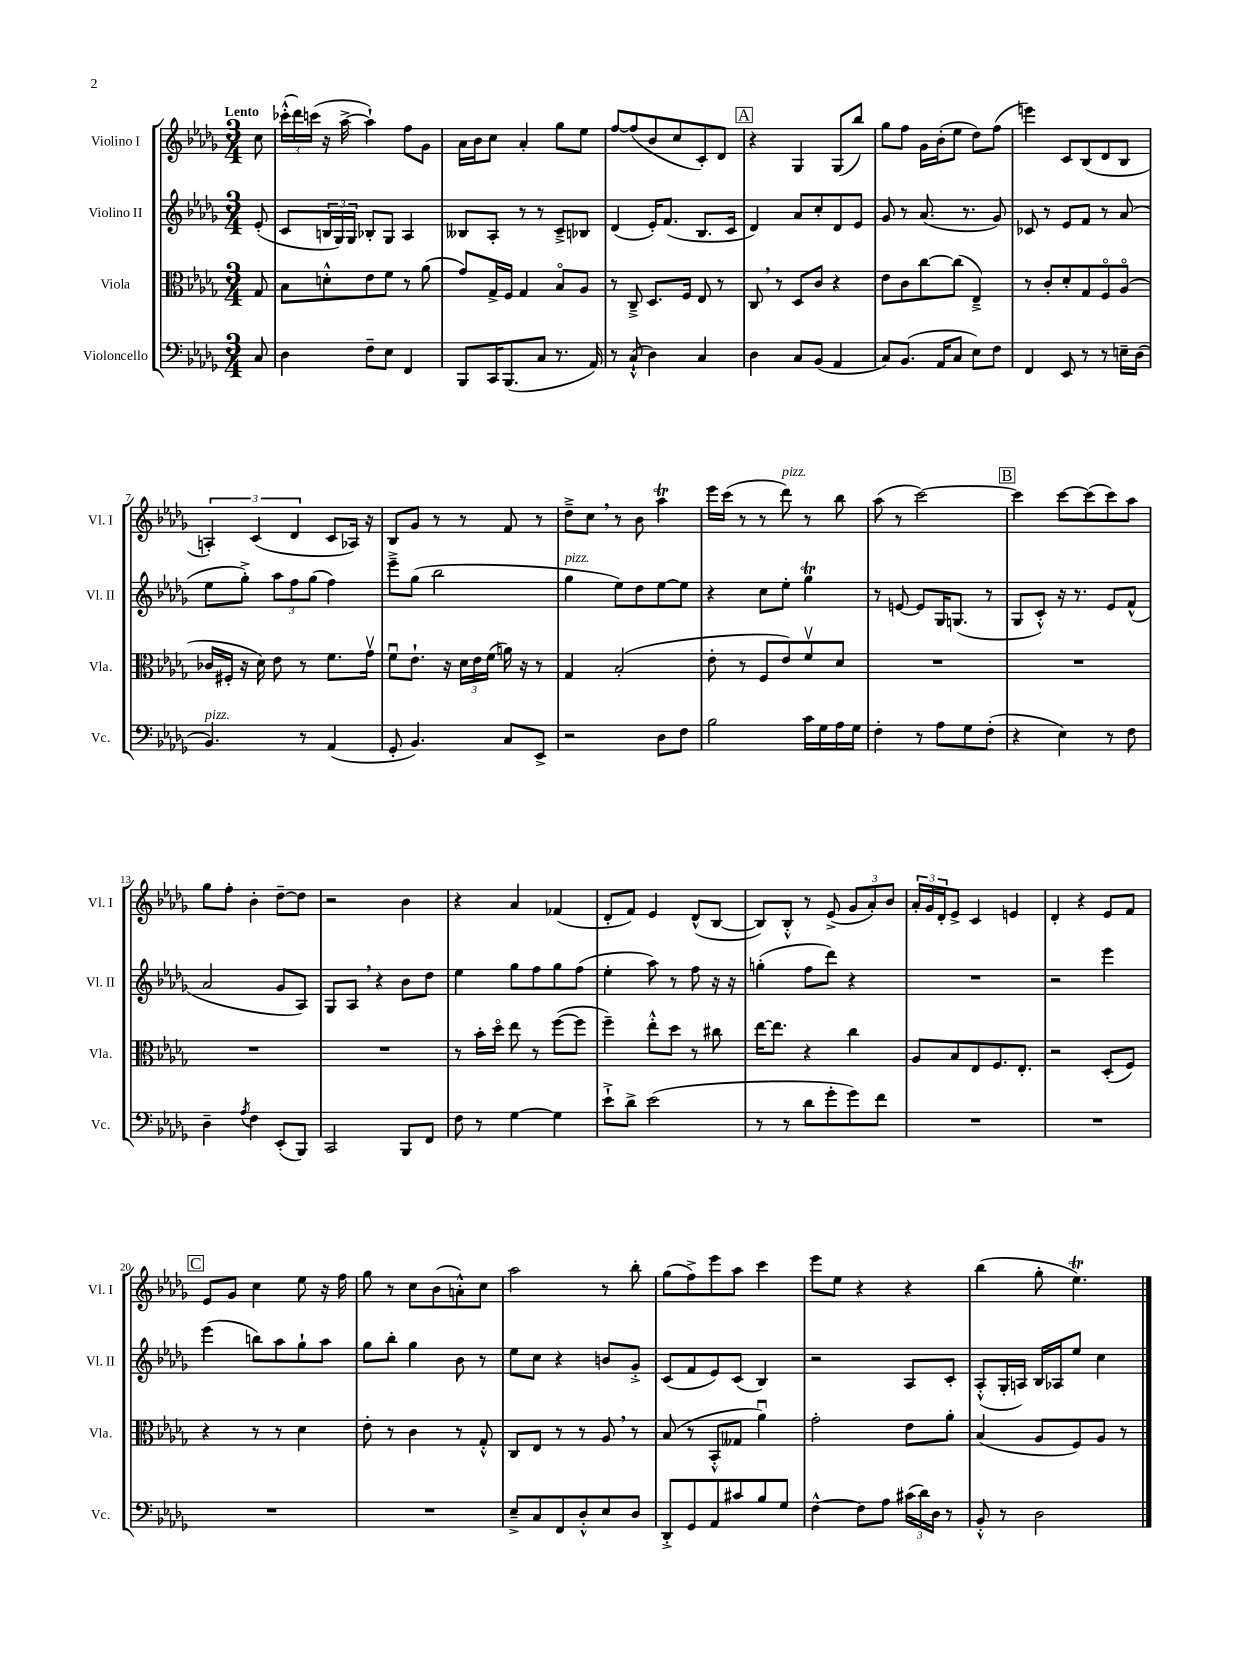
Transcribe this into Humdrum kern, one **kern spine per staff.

**kern	**kern	**kern	**kern
*part4	*part3	*part2	*part1
*staff4	*staff3	*staff2	*staff1
*I"Violoncello	*I"Viola	*I"Violino II	*I"Violino I
*I'Vc.	*I'Vla.	*I'Vl. II	*I'Vl. I
*clefF4	*clefC3	*clefG2	*clefG2
*k[b-e-a-d-g-]	*k[b-e-a-d-g-]	*k[b-e-a-d-g-]	*k[b-e-a-d-g-]
*M3/4	*M3/4	*M3/4	*M3/4
=	=	=	=
!	!	!	!LO:TX:a:B:t=Lento
8C/	8G-/	(8e-'/	8cc\
=1	=1	=1	=1
4D-\	8B-\L	8c/L	(24ccc-X'^^\LL
.	.	.	24ddd-\)
.	.	.	(24cccn\JJ
.	8dn'^^\	24Bn/L	16r
.	.	24G-/)	.
.	.	.	[16aa-^\
.	.	24G-/JJ	.
8F~\L	8e-\	8B-X'/L	4aa-`\])
8E-\J	8f\J	8G-/J	.
4FF/	8r	4A-/	8ff\L
.	(8a-\	.	8g-\J
=2	=2	=2	=2
8BBB-/L	8g-/L)	8B--X/L	16a-\LL
.	.	.	16b-\J
16CC/K	16G-^/L	8A-'/J	8cc\J
(8.BBB-/	16F/JJ	.	.
.	4G-/	8r	4a-'/
8C/J	.	8r	.
8.r	8B-/L	8c~^/L	8gg-\L
.	8A-/J	8B-X/J	8ee-\J
16AA-/)	.	.	.
=3	=3	=3	=3
8r	8r	(4d-/	[8ff/L
(8C`^^/	8C~^/	.	(8ff/]
4D-\)	8.D-/L	16e-'/KL)	8b-/
.	.	(8.f/J	.
.	.	.	8cc/
.	16F/Jk	.	.
4C/	8E-/	8.B-/L	8c'/)
.	8r	.	8d-/J
.	.	16c/Jk	.
!!LO:REH:place=s1:t=A
=4	=4	=4	=4
4D-\	8C,/	4d-/)	4r
.	8r	.	.
8C/L	8D-/L	8a-/L	4G-/
(8BB-/J	8c/J	8cc'/	.
4AA-/	4r	8d-/	(8G-/L
.	.	8e-/J	8bb-/J)
=5	=5	=5	=5
8C/L)	8e-\L	8g-/	8gg-\L
(8.BB-/J	8c\	8r	8ff\J
.	[8cc\	(8.a-/	16g-\LL
16AA-/KL	.	.	(16b-'\J
8C/J	(8cc\J]	.	8ee-\J
.	.	8.r	.
8E-\L)	4E-~^/)	.	8dd-\L)
8F\J	.	8g-/)	(8ff\J
=6	=6	=6	=6
4FF/	8r	8c-X/	4eeen\)
.	8c'/L	8r	.
8EE-/	8d-'/	8e-/L	8c/L
8r	8G-/	8f/J	(8B-/
8r	8F/	8r	8d-/
16En~\LL	(8A-/J	(8a-/	8B-/J
(16D-\JJ	.	.	.
!!LO:LB:g=z
=7	=7	=7	=7
!LO:TX:a:i:t=pizz.	!	!	!
4.BB-/)	16c-X/LL	8ee-\L	6An'/)
.	16F#X'/JJ	.	.
.	16r	8gg-'^\J)	.
.	.	.	(6c/
.	16d-\)	.	.
.	8e-\	12aa-\L	.
.	.	12ff\	6d-/
8r	8r	.	.
.	.	(12gg-\J	.
(4AA-/	8.f\L	4ff\)	8c/L
.	.	.	16A-X/Jk)
.	16g-v\Jk	.	16r
=8	=8	=8	=8
8GG-'/	8fu\L	8eee-~^\L	8B-/L
4.BB-/)	8.e-`\J	(8gg-\J	8g-/J
.	.	2bb-\	8r
.	16r	.	.
.	24d-\LL	.	8r
.	24e-\	.	.
.	(24f\JJ	.	.
8C/L	16an\)	.	8f/
.	16r	.	.
8EE-^/J	8r	.	8r
=9	=9	=9	=9
!	!	!LO:TX:a:i:t=pizz.	!
2r	4G-/	4gg-\	8dd-~^\L
.	.	.	8cc,\J
.	(2B-'/	8ee-\L)	8r
.	.	8dd-\	8b-\
8D-\L	.	[8ee-\	4aa-T\
8F\J	.	8ee-\J]	.
=10	=10	=10	=10
2B-\	8e-'\	4r	16eee-\LL
.	.	.	(16ccc\JJ
.	8r	.	8r
.	8F/L	8cc\L	8r
!	!	!	!LO:TX:a:i:t=pizz.
.	8e-/)	8ee-'\J	8ddd-\)
16c\LL	8fv/	4gg-T\	8r
16G-\	.	.	.
16A-\	8d-/J	.	8bb-\
16G-\JJ	.	.	.
=11	=11	=11	=11
4F'\	2.r	8r	(8aa-\
.	.	[8en/	8r
8r	.	8e/L]	[2ccc\)
8A-\L	.	16G-/K	.
.	.	(8.Gn/J	.
8G-\	.	.	.
(8F'\J	.	8r	.
!!LO:REH:place=s1:t=B
=12	=12	=12	=12
4r	2.r	8G-/L	4ccc\]
.	.	8c'^^/J)	.
4E-\)	.	16r	[8ccc\L
.	.	8.r	.
.	.	.	(8ccc\]
8r	.	8e-/L	8ccc\)
8F\	.	(8f^^/J	8aa-\J
!!LO:LB:g=z
=13	=13	=13	=13
4D-~\	2.r	2a-/	8gg-\L
.	.	.	8ff'\J
8qA-/	.	.	.
4F\	.	.	4b-'\
(8EE-'/L	.	8g-/L	[8dd-~\L
8BBB-/J)	.	8A-/J)	8dd-\J]
=14	=14	=14	=14
2CC/	2.r	8G-/L	2r
.	.	8A-,/J	.
.	.	4r	.
8BBB-/L	.	8b-\L	4b-\
8FF/J	.	8dd-\J	.
=15	=15	=15	=15
8F\	8r	4ee-\	4r
8r	16b-'\LL	.	.
.	16dd-\JJ	.	.
[4G-\	8ee-\	8gg-\L	4a-/
.	8r	8ff\	.
4G-\]	([8ff\L	8gg-\	(4f-X/
.	8ff\J]	(8ff\J	.
=16	=16	=16	=16
8e-`^\L	4ff~\)	4ee-'\	8d-'/L
8d-^\J	.	.	8f/J)
(2e-\	8ee-'^^\L	8aa-\)	4e-/
.	8dd-\J	8r	.
.	8r	8ff\	(8d-^^/L
.	8cc#X\	16r	[8B-/J
.	.	16r	.
=17	=17	=17	=17
8r	[16ee-\KL	(4ggn'\	8B-/L])
.	8.ee-\J]	.	.
8r	.	.	8B-'^^/J
8d-\L	4r	8ff\L	8r
8g-'\	.	8ddd-\J)	(8e-^/
8g-\)	4cc\	4r	12g-/L
.	.	.	12a-'/)
8f\J	.	.	.
.	.	.	12b-/J
=18	=18	=18	=18
2.r	8A-/L	2.r	24a-'/LL
.	.	.	24g-/
.	.	.	24d-'/J
.	8B-/	.	8e-^/J
.	8E-/	.	4c/
.	8.F/	.	.
.	.	.	4en/
.	8.E-'/J	.	.
=19	=19	=19	=19
2.r	2r	2r	4d-'/
.	.	.	4r
.	(8D-'/L	4eee-\	8e-/L
.	8F/J)	.	8f/J
!!LO:LB:g=z
!!LO:REH:place=s1:t=C
=20	=20	=20	=20
2.r	4r	(4eee-\	8e-/L
.	.	.	8g-/J
.	8r	8bbn\L)	4cc\
.	8r	8aa-\	.
.	4d-\	8gg-`\	8ee-\
.	.	8aa-\J	16r
.	.	.	16ff\
=21	=21	=21	=21
2.r	8e-'\	8gg-\L	8gg-\
.	8r	8bb-'\J	8r
.	4c\	4gg-\	8cc\L
.	.	.	(8b-\
.	8r	8b-\	8an'^^\)
.	8G-'^^/	8r	8cc\J
=22	=22	=22	=22
8E-~^/L	8C/L	8ee-\L	2aa-\
8C/	8E-/J	8cc\J	.
8FF/	8r	4r	.
8D-'^^/	8r	.	.
8E-/	8A-,/	8bn/L	8r
8D-/J	8r	8g-'^/J	8bb-'\
=23	=23	=23	=23
8DD-'^/L	(8B-/	(8c/L	(8gg-\L
8GG-/	8r	8f/	8ff^\)
8AA-/	8BB-'^^/L	8e-/)	8eee-\
8c#X/	8G--X/J	(8c/J	8aa-\J
8B-/	4a-u\)	4B-/)	4ccc\
8G-/J	.	.	.
=24	=24	=24	=24
[4F^^\	2g-'\	2r	8eee-\L
.	.	.	8ee-\J
8F\L]	.	.	4r
8A-\J	.	.	.
(24c#X\LL	8e-\L	8A-/L	4r
24d-\)	.	.	.
24D-\JJ	.	.	.
8r	8a-'\J	8c'/J	.
=25	=25	=25	=25
8BB-'^^/	(4B-/	(8A-'^^/L	(4bb-\
8r	.	16G-'/L	.
.	.	16An/JJ)	.
2D-\	8A-/L	16B-/LL	8gg-'\
.	.	16A-X/J	.
.	8F/)	8ee-/J	4.ee-T\)
.	8A-/J	4cc\	.
.	8r	.	.
==	==	==	==
*-	*-	*-	*-
